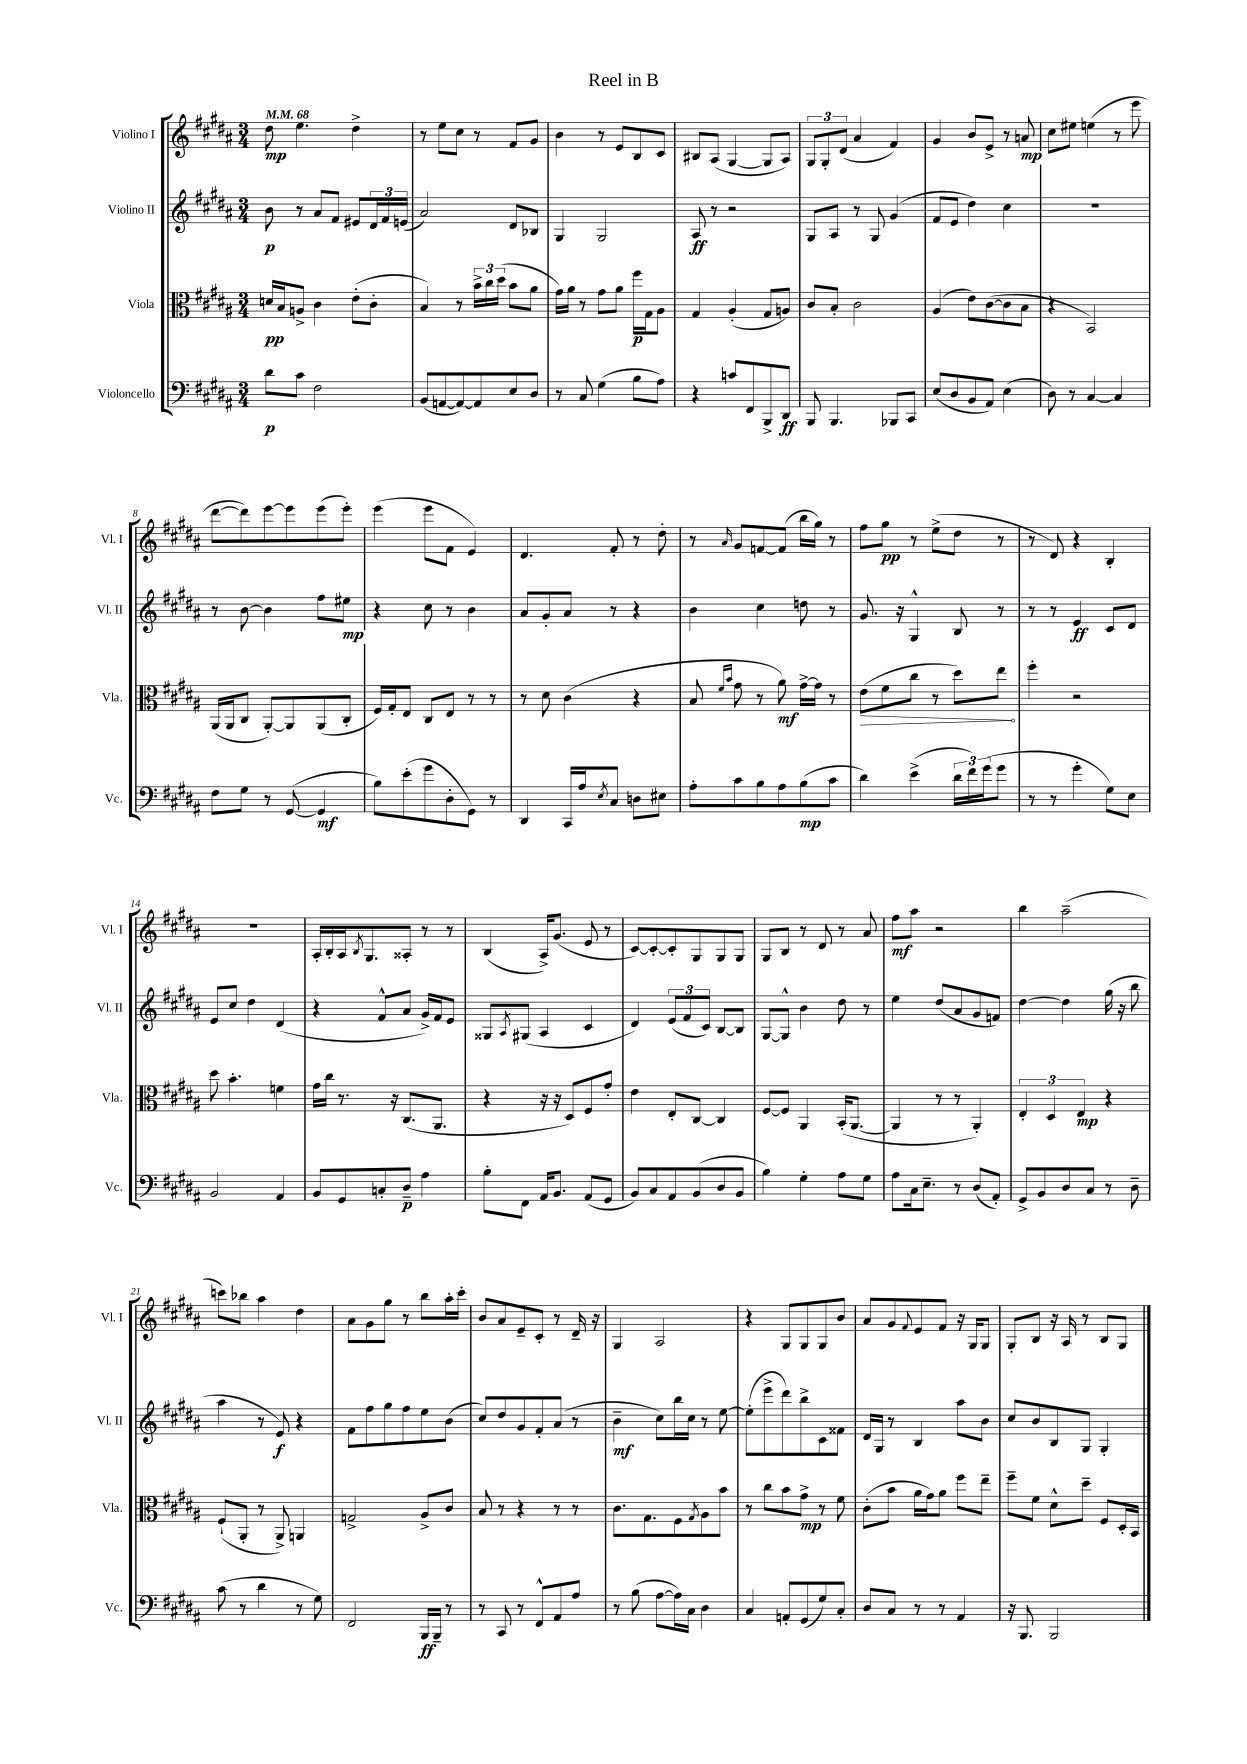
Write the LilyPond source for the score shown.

\header { title = "Reel in B" }
<<
\new StaffGroup <<
\new Staff = "s0" \with { instrumentName = "Violino I" shortInstrumentName = "Vl. I" } {
    \clef treble \key b \major \numericTimeSignature \time 3/4 \tempo 4 = 68
    dis''8\mp e''4. dis''4-> |
    r8 e''8 cis''8 r8 fis'8 gis'8 |
    b'4 r8 e'8 b8 cis'8 |
    bis8 ais8( gis4~ gis8 ais8) |
    \tuplet 3/2 { gis8 gis8-. dis'8( } ais'4 fis'4) |
    gis'4 b'8 e'8-> r8 a'8\mp |
    cis''8 eis''8 e''4( r8 e'''8 |
    dis'''8~ dis'''8) e'''8~ e'''8 e'''8( e'''8-.) |
    e'''4( e'''8 fis'8 e'4) |
    dis'4. fis'8-. r8 dis''8-. |
    r8 \grace { ais'16 } gis'8 f'8~ f'8( b''16 gis''16) r8 |
    fis''8 gis''8\pp r8 e''8->( dis''8 r8 |
    r8 dis'8) r4 b4-. |
    R2. |
    ais16-. b16-. ais16 \acciaccatura { b8 } gis8. aisis8-. r8 r8 |
    b4( ais16->) gis'8.( e'8 r8 |
    cis'8~) cis'8~-. cis'8-. gis8 gis8 gis8 |
    gis8 b8 r8 dis'8 r8 ais'8 |
    fis''8\mf ais''8 r2 |
    b''4 ais''2--( |
    c'''8) bes''8 ais''4 dis''4 |
    ais'8 gis'8 gis''8 r8 b''8 ais''16-. cis'''16-. |
    b'8 ais'8 e'8-- cis'8-. r8 dis'16-- r16 |
    gis4 ais2 |
    r4 gis8 gis8 gis8 b'8 |
    ais'8 gis'8 \appoggiatura { fis'8 } e'8 fis'8 r16 gis16 gis8 |
    gis8-. b8 r16 ais16 r8 b8 gis8 \bar "|." |
}
\new Staff = "s1" \with { instrumentName = "Violino II" shortInstrumentName = "Vl. II" } {
    \clef treble \key b \major \numericTimeSignature \time 3/4
    b'8\p r8 ais'8 fis'8 eis'8 \tuplet 3/2 { dis'16 fis'16 e'16( } |
    ais'2) dis'8 bes8 |
    gis4 gis2 |
    ais8\ff r8 r2 |
    gis8 ais8 r8 gis8 gis'4( |
    fis'8 e'8 dis''4) cis''4 |
    R2. |
    r8 b'8~ b'4 fis''8 eis''8\mp |
    r4 cis''8 r8 b'4 |
    ais'8 gis'8-. ais'8 r8 r4 |
    b'4 cis''4 d''8 r8 |
    gis'8. r16 gis4-^ b8 r8 |
    r8 r8 e'4\ff cis'8 dis'8 |
    e'8 cis''8 dis''4 dis'4( |
    r4 fis'8-^ ais'8 gis'16->) fis'16 e'8 |
    gisis8 \acciaccatura { ais8 } gis8( ais4 cis'4 |
    dis'4) \tuplet 3/2 { e'8( fis'8 cis'8) } b8~ b8 |
    gis8~ gis8-^ b'4 dis''8 r8 |
    e''4 dis''8( ais'8 gis'8 f'8) |
    dis''4~ dis''4 gis''16( r16 b''8 |
    ais''4 r8 e'8\f) r4 |
    fis'8 fis''8 gis''8 fis''8 e''8 b'8( |
    cis''8) dis''8 gis'8 fis'8-. ais'8( r8 |
    b'4--\mf cis''8) b''16 cis''16 r8 e''8~ |
    e''8-.( e'''8-> dis'''8) b''8-> cis'8 fisis'8 |
    dis'16 gis16 r8 b4 ais''8 b'8 |
    cis''8 b'8 b8 gis8 gis4-. \bar "|." |
}
\new Staff = "s2" \with { instrumentName = "Viola" shortInstrumentName = "Vla." } {
    \clef alto \key b \major \numericTimeSignature \time 3/4
    d'16\pp b16 a8-> cis'4 e'8-.( cis'8-. |
    b4) r8 \tuplet 3/2 { b'16-> cis''16 dis''16( } b'8 ais'8 |
    gis'16) ais'16 r8 gis'8 ais'8 fis''16\p gis16 ais8 |
    gis4 ais4-.( gis8 a8) |
    cis'8 b8-. cis'2 |
    ais4( e'8) cis'8~( cis'8 b8 |
    r4 b,2) |
    ais,16( ais,16 cis8 ais,8~-.) ais,8 ais,8( cis8-. |
    fis16) gis16-. e8 cis8 e8 r8 r8 |
    r8 dis'8 cis'4( r4 |
    b8 \grace { fis'16 b'16 } gis'8 r8 ais'8\mf) gis'16~-> gis'16 r8 |
    \once \override Hairpin.circled-tip = ##t e'8\>( fis'8 cis''8 r8 dis''8) e''8\! |
    fis''4-. r2 |
    dis''8 b'4.-. f'4 |
    gis'16 cis''16 r8. r16 cis8.( ais,8. |
    r4 r16 r16 dis8) fis8 gis'8-. |
    e'4 e8-. cis8~ cis4 |
    fis8~ fis8 ais,4 b,16-.( ais,8.~ |
    ais,4 r8 r8 ais,4-.) |
    \tuplet 3/2 { e4-. dis4 e4\mp } r4 |
    fis8-!( ais,8-. r8 ais,8->) a,4 |
    g2-> ais8-> cis'8 |
    b8 r8 r4 r8 r8 |
    cis'8. gis8. fis8 \acciaccatura { gis8 } ais8 b'8 |
    r8 cis''8 b'8 gis'8->\mp r8 fis'8 |
    cis'8-.( b'8 ais'16 gis'16) ais'8 fis''8 e''8-- |
    fis''8-- fis'8 dis'8-^ dis''8-- fis8 dis16-. b,16 \bar "|." |
}
\new Staff = "s3" \with { instrumentName = "Violoncello" shortInstrumentName = "Vc." } {
    \clef bass \key b \major \numericTimeSignature \time 3/4
    dis'8\p cis'8 fis2 |
    b,8( a,8~ a,8~) a,8 e8 dis8 |
    r8 cis8 gis4( b8 ais8) |
    r4 c'8 fis,8 b,,8-> dis,8\ff |
    b,,8 b,,4. bes,,8 cis,8 |
    e8( dis8 b,8 ais,8) e4( |
    dis8) r8 cis4~ cis4 |
    fis8 gis8 r8 gis,8~( gis,4\mf |
    b8) e'8-.( gis'8 dis8-. gis,8) r8 |
    dis,4 cis,16 ais16 \acciaccatura { e8 } cis8 d8 eis8 |
    ais8-. cis'8 b8 ais8 b8\mp( cis'8 |
    dis'4) e'4->( \tuplet 3/2 { dis'16 fis'16) gis'16( } gis'8 |
    r8 r8 gis'4-. gis8) e8 |
    b,2 ais,4 |
    b,8 gis,8 c8-. dis8--\p ais4 |
    b8-. fis,8 ais,16 b,8. ais,8( gis,8 |
    b,8) cis8 ais,8 b,8( dis8 b,8 |
    b4) gis4-. ais8 gis8 |
    ais8 cis16 e8.-- r8 dis8( ais,8-.) |
    gis,8-> b,8 dis8 cis8 r8 dis8-- |
    cis'8( r8 dis'4 r8 gis8) |
    fis,2 b,,16\ff b,,16-- r8 |
    r8 cis,8 r8 fis,8-^ ais,8 ais8 |
    r8 b8( ais8~ ais16) cis16 dis4 |
    cis4 a,8-. gis,8( gis8) cis8-. |
    dis8 cis8 r8 r8 ais,4 |
    r16 b,,8. b,,2 \bar "|." |
}
>>
>>
